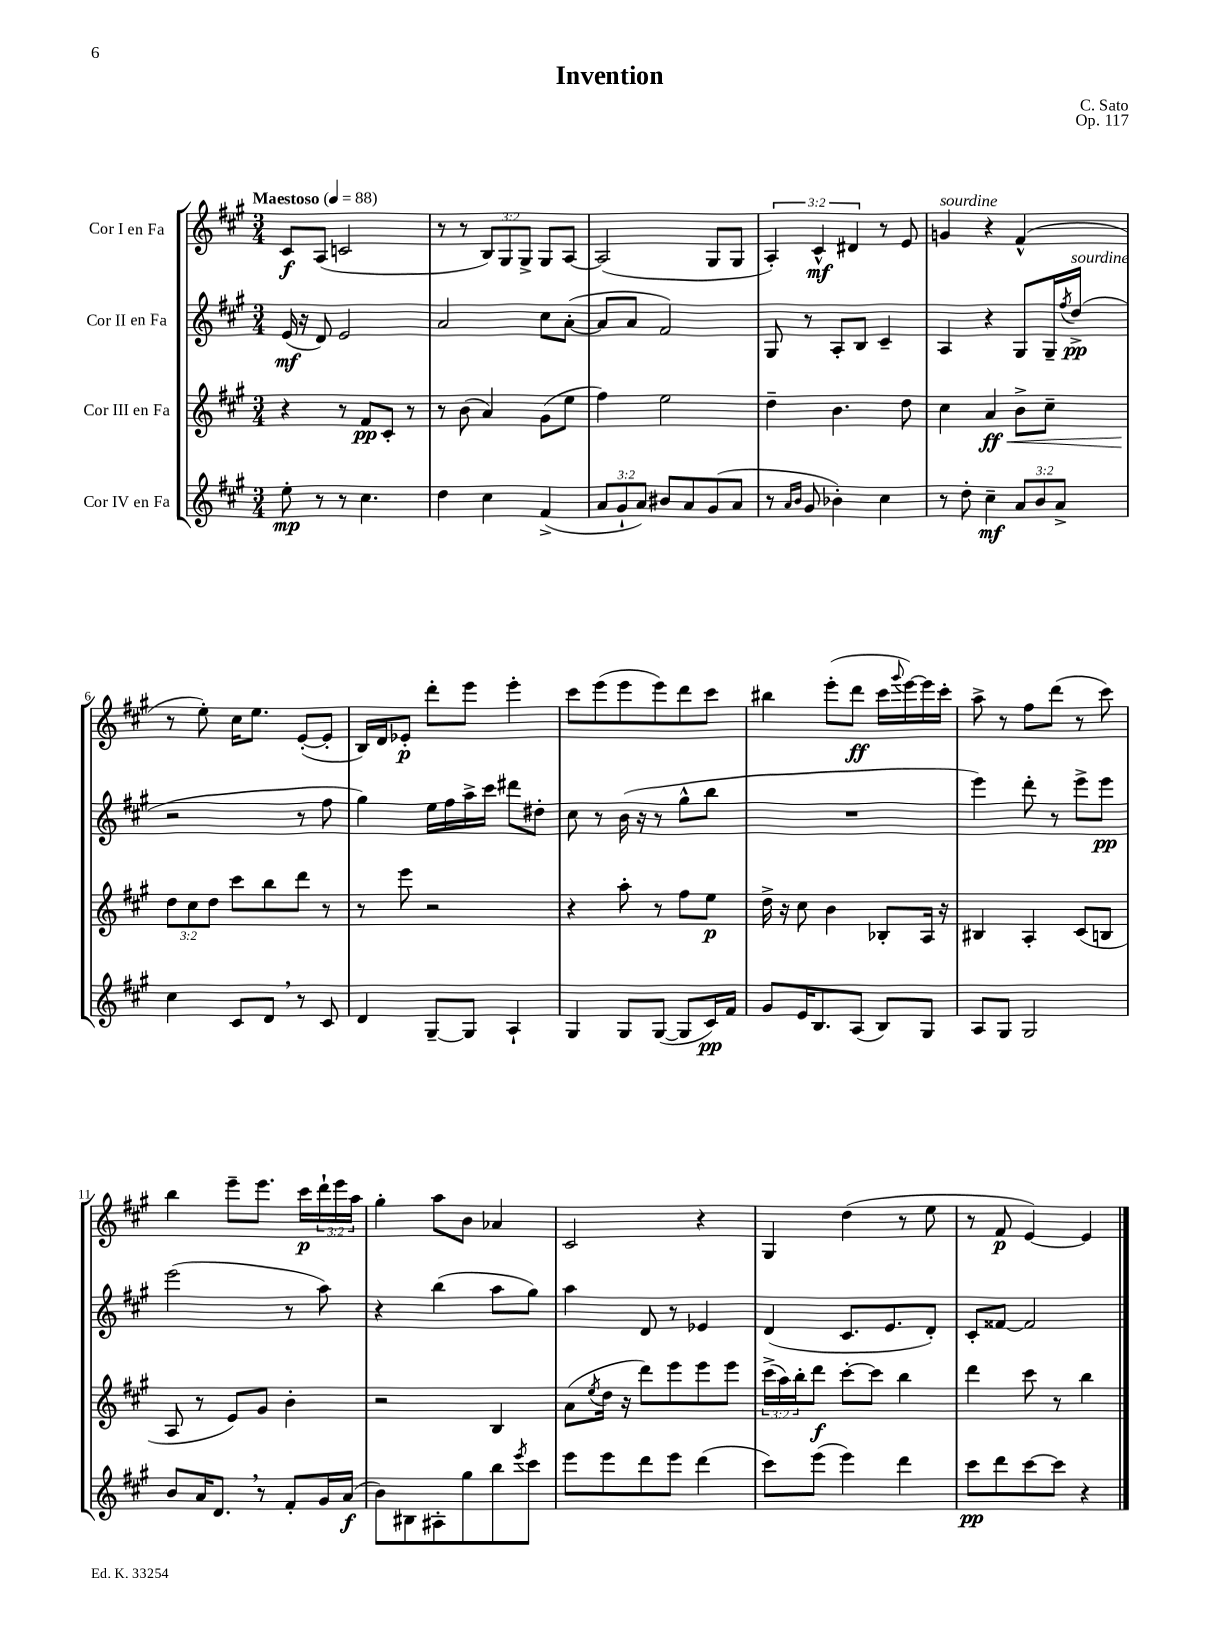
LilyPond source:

\header { title = "Invention" composer = "C. Sato" opus = "Op. 117" }
<<
\new StaffGroup <<
\new Staff = "s0" \with { instrumentName = "Cor I en Fa" } {
    \clef treble \key a \major \numericTimeSignature \time 3/4 \override Staff.TupletNumber.text = #tuplet-number::calc-fraction-text \tempo "Maestoso" 4 = 88
    cis'8\f a8( c'2 |
    r8 r8 \tuplet 3/2 { b8) gis8 gis8-> } gis8 a8~ |
    a2( gis8 gis8 |
    \tuplet 3/2 { a4-.) cis'4-^\mf dis'4 } r8 e'8 |
    g'4^\markup { \italic "sourdine" } r4 fis'4-^( |
    r8 e''8-.) cis''16 e''8. e'8~-.( e'8-. |
    b16) d'16 ees'8-.\p d'''8-. e'''8 e'''4-. |
    cis'''8 e'''8( e'''8 e'''8) d'''8 cis'''8 |
    bis''4 e'''8-.( d'''8\ff cis'''16 \appoggiatura { gis'''8 } e'''16~) e'''16 cis'''16-. |
    a''8-> r8 fis''8 d'''8( r8 cis'''8) |
    b''4 e'''8-- e'''8. cis'''16\p \tuplet 3/2 { d'''16-! e'''16 a''16 } |
    gis''4-. a''8 b'8 aes'4 |
    cis'2 r4 |
    gis4 d''4( r8 e''8 |
    r8 fis'8\p e'4~) e'4 \bar "|." |
}
\new Staff = "s1" \with { instrumentName = "Cor II en Fa" } {
    \clef treble \key a \major \numericTimeSignature \time 3/4
    e'16\mf( r16 d'8) e'2 |
    a'2 cis''8 a'8~-.( |
    a'8 a'8 fis'2) |
    gis8 r8 a8-. b8 cis'4-- |
    a4 r4 gis8 gis16-- \acciaccatura { fis''8 } d''16->\pp^\markup { \italic "sourdine" }( |
    r2 r8 fis''8 |
    gis''4) e''16 fis''16 a''16-> cis'''16 dis'''8 dis''8-. |
    cis''8 r8 b'16( r16 r8 gis''8-^ b''8 |
    R2. |
    e'''4) d'''8-. r8 e'''8-> e'''8\pp |
    e'''2( r8 a''8) |
    r4 b''4( a''8 gis''8) |
    a''4 d'8 r8 ees'4 |
    d'4( cis'8. e'8. d'8-.) |
    cis'8-. fisis'8~ fisis'2 \bar "|." |
}
\new Staff = "s2" \with { instrumentName = "Cor III en Fa" } {
    \clef treble \key a \major \numericTimeSignature \time 3/4 \override Staff.TupletNumber.text = #tuplet-number::calc-fraction-text
    r4 r8 fis'8\pp cis'8-. r8 |
    r8 b'8( a'4) gis'8( e''8 |
    fis''4) e''2 |
    d''4-- b'4. d''8 |
    cis''4 a'4\ff\< b'8-> cis''8-- |
    \tuplet 3/2 { d''8\! cis''8 d''8 } cis'''8 b''8 d'''8 r8 |
    r8 e'''8 r2 |
    r4 a''8-. r8 fis''8 e''8\p |
    d''16-> r16 cis''8 b'4 bes8-. a16 r16 |
    bis4 a4-. cis'8( b8 |
    a8 r8 e'8) gis'8 b'4-. |
    r2 b4 |
    a'8( \acciaccatura { e''8 } d''16 r16 d'''8) e'''8 e'''8 e'''8 |
    \tuplet 3/2 { cis'''16->( a''16) b''16-. } d'''8\f cis'''8~-. cis'''8 b''4 |
    d'''4 cis'''8 r8 b''4 \bar "|." |
}
\new Staff = "s3" \with { instrumentName = "Cor IV en Fa" } {
    \clef treble \key a \major \numericTimeSignature \time 3/4 \override Staff.TupletNumber.text = #tuplet-number::calc-fraction-text
    e''8-.\mp r8 r8 cis''4. |
    d''4 cis''4 fis'4->( |
    \tuplet 3/2 { a'8 gis'8-! a'8) } bis'8 a'8 gis'8( a'8 |
    r8 \grace { a'16 b'16 } gis'8 bes'4-.) cis''4 |
    r8 d''8-. cis''4--\mf \tuplet 3/2 { a'8 b'8 a'8-> } |
    cis''4 cis'8 d'8 \breathe r8 cis'8 |
    d'4 gis8~-- gis8 a4-! |
    gis4 gis8 gis8~( gis8 cis'16\pp) fis'16 |
    gis'8 e'16 b8. a8( b8) gis8 |
    a8 gis8 gis2 |
    b'8 a'16 d'8. \breathe r8 fis'8-. gis'16 a'16\f( |
    b'8) bis8 ais8-. gis''8 b''8 \acciaccatura { e'''8 } cis'''8 |
    e'''8 e'''8 d'''8 e'''8 d'''4( |
    cis'''8) e'''8( e'''4) d'''4 |
    cis'''8\pp d'''8 cis'''8~ cis'''8 r4 \bar "|." |
}
>>
>>
